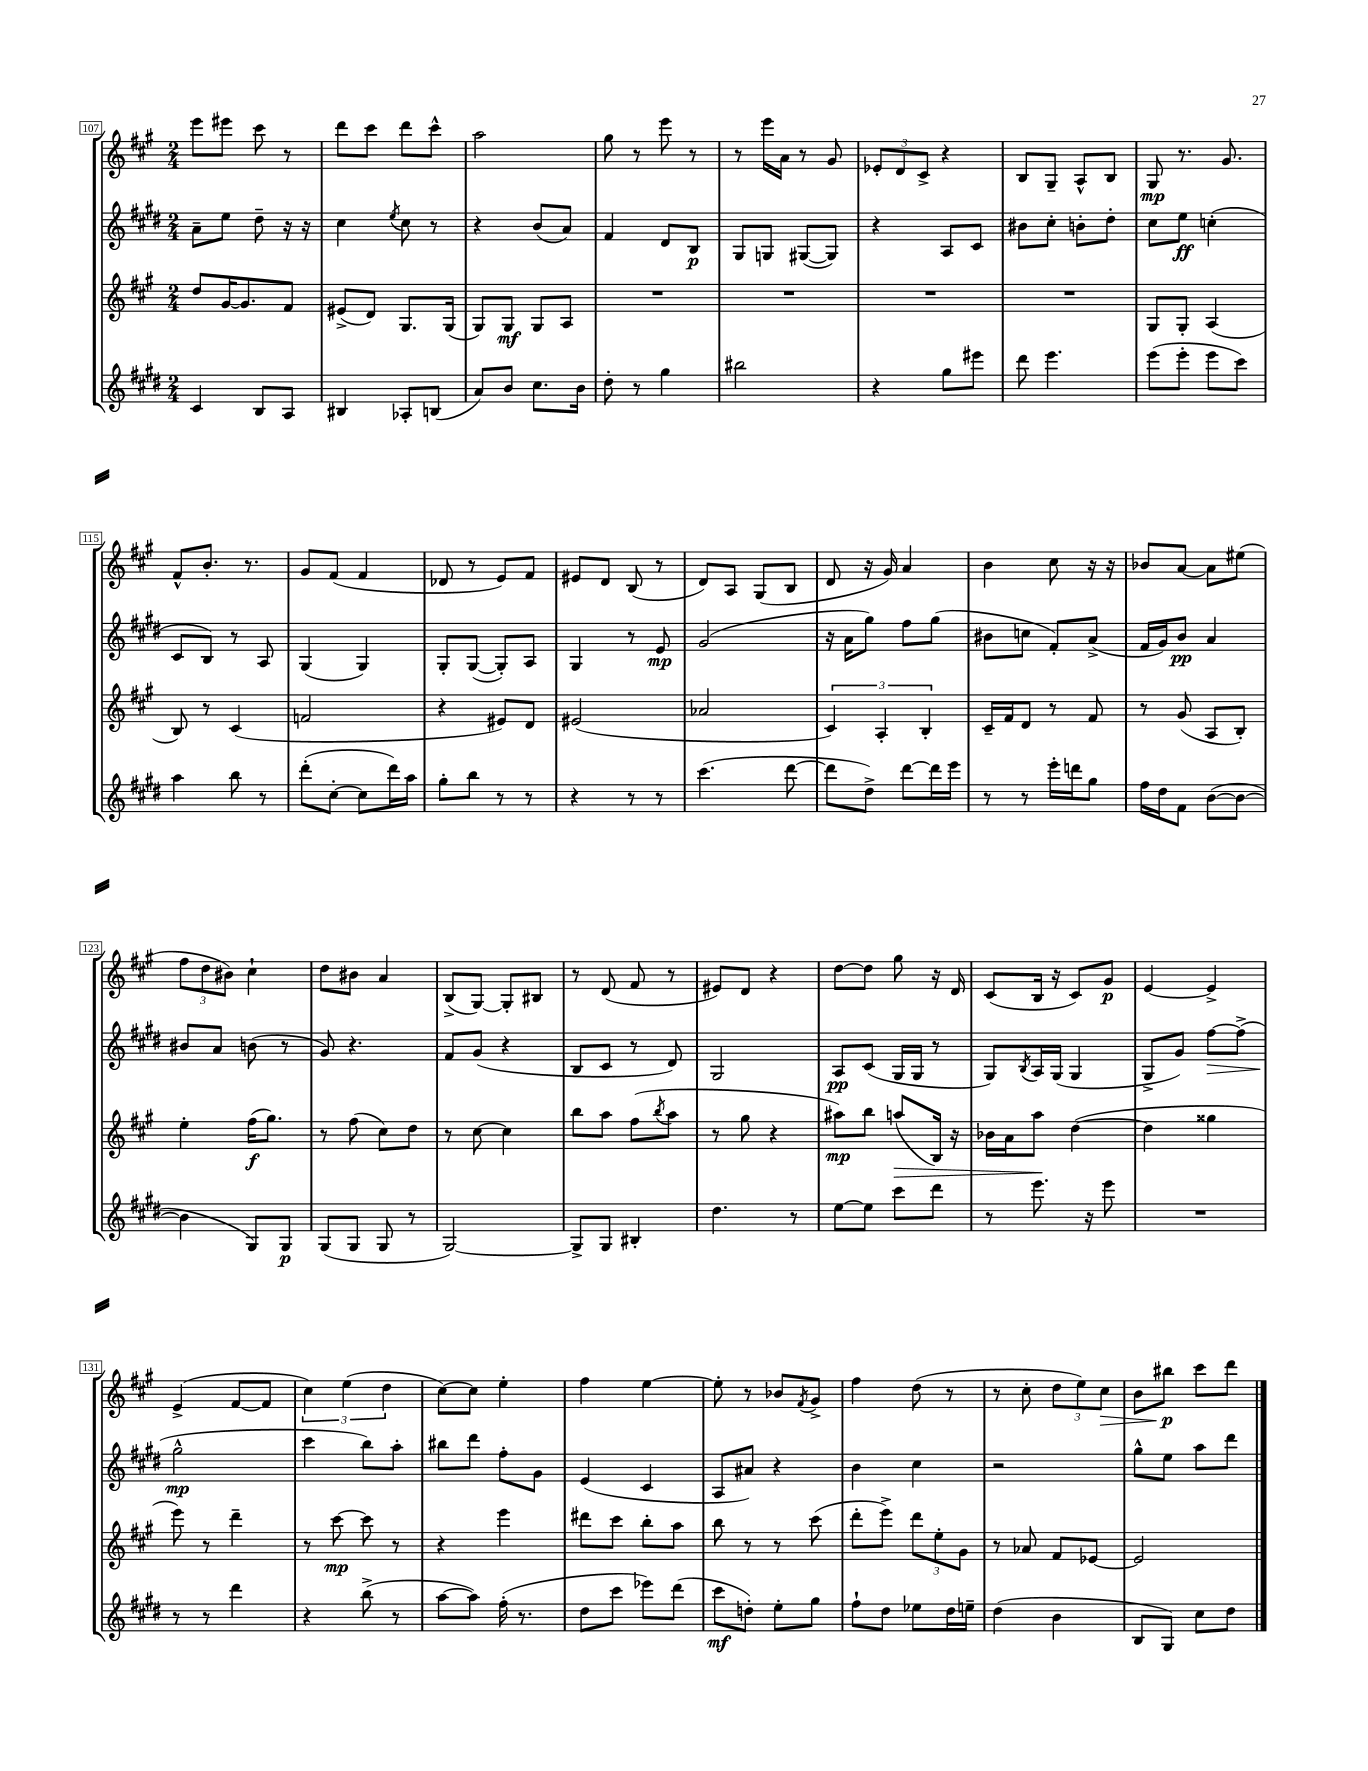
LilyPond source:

<<
\new StaffGroup <<
\new Staff = "s0" {
    \clef treble \key a \major \numericTimeSignature \time 2/4
    e'''8 eis'''8 cis'''8 r8 |
    d'''8 cis'''8 d'''8 cis'''8-^ |
    a''2 |
    gis''8 r8 e'''8 r8 |
    r8 e'''16 a'16 r8 gis'8 |
    \tuplet 3/2 { ees'8-. d'8 cis'8-> } r4 |
    b8 gis8-- a8-^ b8 |
    gis8\mp r8. gis'8. |
    fis'8-^ b'8.-. r8. |
    gis'8 fis'8( fis'4 |
    des'8 r8 e'8) fis'8 |
    eis'8 d'8 b8( r8 |
    d'8) a8 gis8( b8 |
    d'8 r16 gis'16) a'4 |
    b'4 cis''8 r16 r16 |
    bes'8 a'8~ a'8 eis''8( |
    \tuplet 3/2 { fis''8 d''8 bis'8) } cis''4-! |
    d''8 bis'8 a'4 |
    b8->( gis8~) gis8-. bis8 |
    r8 d'8( fis'8 r8 |
    eis'8) d'8 r4 |
    d''8~ d''8 gis''8 r16 d'16 |
    cis'8( b16 r16 cis'8) gis'8\p |
    e'4~ e'4-> |
    e'4->( fis'8~ fis'8 |
    \tuplet 3/2 { cis''4) e''4( d''4 } |
    cis''8~) cis''8 e''4-. |
    fis''4 e''4~ |
    e''8-. r8 bes'8 \acciaccatura { fis'8 } gis'8-> |
    fis''4 d''8( r8 |
    r8 cis''8-. \tuplet 3/2 { d''8 e''8) cis''8\> } |
    b'8 bis''8\p\! cis'''8 d'''8 \bar "|." |
}
\new Staff = "s1" {
    \clef treble \key e \major \numericTimeSignature \time 2/4
    a'8-- e''8 dis''8-- r16 r16 |
    cis''4 \acciaccatura { e''8 } cis''8 r8 |
    r4 b'8( a'8) |
    fis'4 dis'8 b8\p |
    gis8 g8 gis8~( gis8) |
    r4 a8 cis'8 |
    bis'8 cis''8-. b'8-. dis''8-. |
    cis''8 e''8\ff c''4-.( |
    cis'8 b8) r8 a8 |
    gis4( gis4) |
    gis8-. gis8~( gis8-.) a8 |
    gis4 r8 e'8\mp |
    gis'2( |
    r16 a'16 gis''8) fis''8 gis''8( |
    bis'8 c''8 fis'8-.) a'8->( |
    fis'16 gis'16) b'8\pp a'4 |
    bis'8 a'8 b'8( r8 |
    gis'8) r4. |
    fis'8 gis'8( r4 |
    b8 cis'8 r8 dis'8) |
    gis2 |
    a8\pp cis'8( gis16 gis16 r8 |
    gis8) \acciaccatura { b8 } a16 gis16( gis4 |
    gis8-> gis'8) fis''8~\> fis''8->( |
    gis''2-^\mp\! |
    cis'''4 b''8) a''8-. |
    bis''8 dis'''8 fis''8-. gis'8 |
    e'4( cis'4 |
    a8 ais'8) r4 |
    b'4 cis''4 |
    r2 |
    gis''8-^ e''8 a''8 dis'''8 \bar "|." |
}
\new Staff = "s2" {
    \clef treble \key a \major \numericTimeSignature \time 2/4
    d''8 gis'16~ gis'8. fis'8 |
    eis'8->( d'8) gis8. gis16( |
    gis8) gis8\mf gis8 a8 |
    R2 |
    R2 |
    R2 |
    R2 |
    gis8 gis8-. a4( |
    b8) r8 cis'4( |
    f'2 |
    r4 eis'8) d'8 |
    eis'2( |
    aes'2 |
    \tuplet 3/2 { cis'4) a4-. b4-. } |
    cis'16-- fis'16 d'8 r8 fis'8 |
    r8 gis'8( a8 b8-.) |
    e''4-. fis''16\f( gis''8.) |
    r8 fis''8( cis''8) d''8 |
    r8 cis''8~ cis''4 |
    b''8 a''8 fis''8( \acciaccatura { b''8 } a''8 |
    r8 gis''8 r4 |
    ais''8\mp) b''8 a''8\>( b16) r16 |
    bes'16 a'16 a''8\! d''4~( |
    d''4 gisis''4 |
    e'''8) r8 d'''4-- |
    r8 cis'''8~\mp cis'''8 r8 |
    r4 e'''4 |
    dis'''8 cis'''8 b''8-. a''8 |
    b''8 r8 r8 cis'''8( |
    d'''8-. e'''8->) \tuplet 3/2 { d'''8 e''8-. gis'8 } |
    r8 aes'8 fis'8 ees'8~ |
    ees'2 \bar "|." |
}
\new Staff = "s3" {
    \clef treble \key e \major \numericTimeSignature \time 2/4
    cis'4 b8 a8 |
    bis4 aes8-. b8( |
    a'8) b'8 cis''8. b'16 |
    dis''8-. r8 gis''4 |
    bis''2 |
    r4 gis''8 eis'''8 |
    dis'''8 e'''4. |
    e'''8( e'''8-. e'''8 cis'''8) |
    a''4 b''8 r8 |
    dis'''8-.( cis''8~-. cis''8 dis'''16) a''16 |
    gis''8-. b''8 r8 r8 |
    r4 r8 r8 |
    cis'''4.( dis'''8~ |
    dis'''8 dis''8->) dis'''8~ dis'''16 e'''16 |
    r8 r8 e'''16-. d'''16 gis''8 |
    fis''16 dis''16 fis'8 b'8~( b'8~ |
    b'4 gis8) gis8\p |
    gis8( gis8 gis8 r8 |
    gis2~) |
    gis8-> gis8 bis4-. |
    dis''4. r8 |
    e''8~ e''8 cis'''8 dis'''8 |
    r8 e'''8. r16 e'''8 |
    R2 |
    r8 r8 dis'''4 |
    r4 b''8->( r8 |
    a''8~ a''8) fis''16-.( r8. |
    dis''8 cis'''8 ees'''8) dis'''8( |
    cis'''8\mf d''8-.) e''8-. gis''8 |
    fis''8-! dis''8 ees''8 dis''16 e''16-- |
    dis''4( b'4 |
    b8 gis8) cis''8 dis''8 \bar "|." |
}
>>
>>
\layout { \context { \Score currentBarNumber = #107 \override BarNumber.stencil = #(make-stencil-boxer 0.1 0.3 ly:text-interface::print) } }
